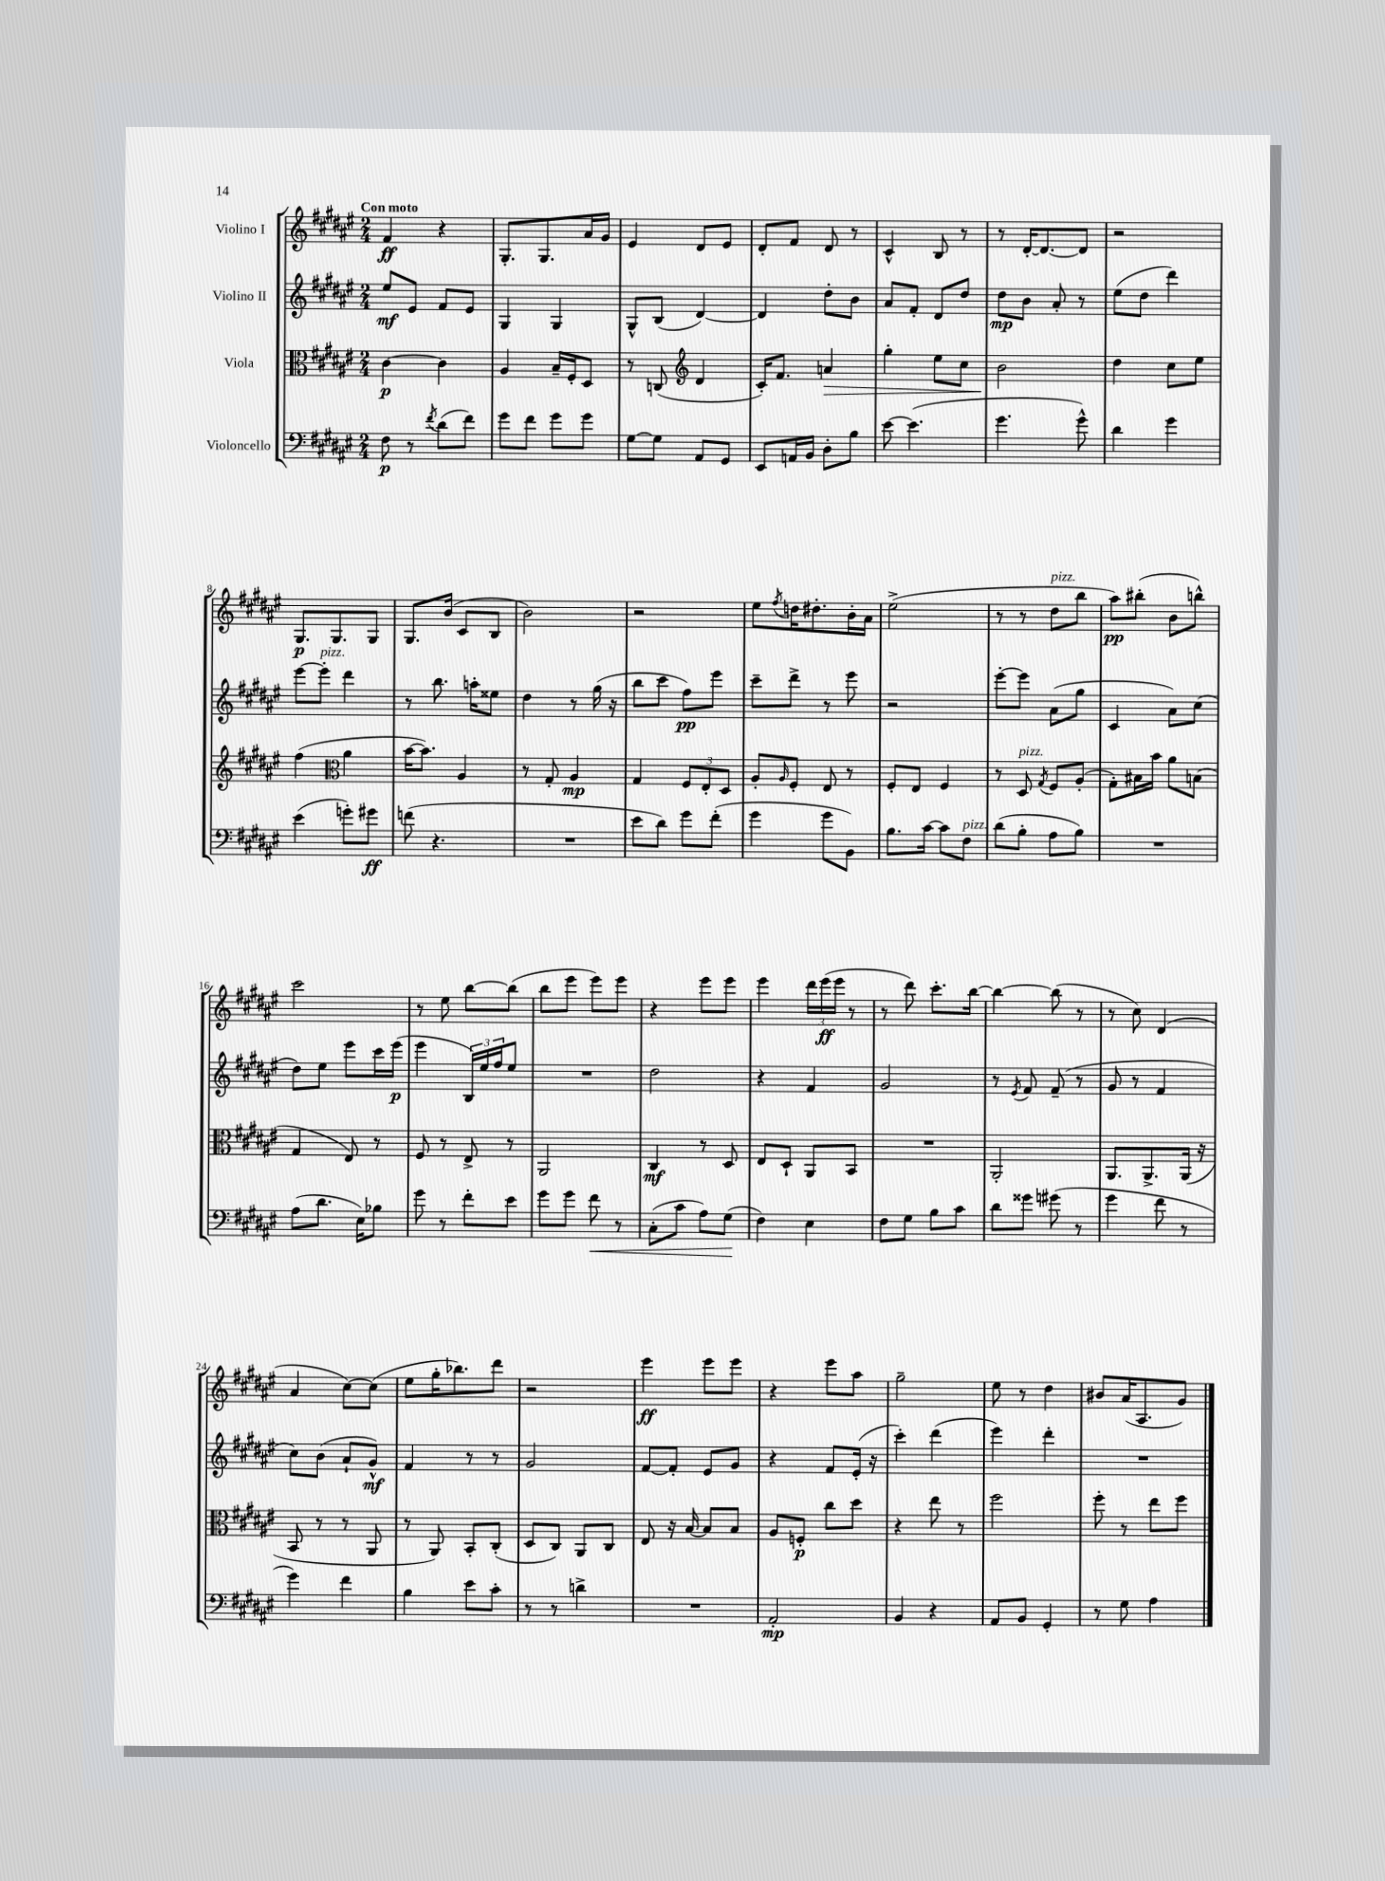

**kern	**kern	**kern	**kern
*staff4	*staff3	*staff2	*staff1
*clefF4	*clefC3	*clefG2	*clefG2
*k[f#c#g#d#a#e#]	*k[f#c#g#d#a#e#]	*k[f#c#g#d#a#e#]	*k[f#c#g#d#a#e#]
*M2/4	*M2/4	*M2/4	*M2/4
8F#\	[4c#\	8ee#/L	4f#/
8r	.	8e#/J	.
8qf#/	.	.	.
(8d#\L	4c#\]	8f#/L	4r
8f#\J)	.	8e#/J	.
=	=	=	=
8g#\L	4A#/	4G#/	8.G#'/L
8f#\J	.	.	.
.	.	.	8.G#/
8g#\L	16B~/LL	4G#/	.
.	16F#'/J	.	.
8g#\J	8D#/J	.	16a#/L
.	.	.	16g#/JJ
=	=	=	=
[8G#\L	8r	8G#^^/L	4e#/
8G#\]J	(8C/	(8B/J	.
*	*clefG2	*	*
8AA#/L	4d#/	[4d#/)	8d#/L
8GG#/J	.	.	8e#/J
=	=	=	=
8EE#/L	16c#'/LK)	4d#/]	8d#'/L
.	8.f#/J	.	.
16AA/L	.	.	8f#/J
16BB/JJ	.	.	.
8D#'\L	4a/	8dd#'\L	8d#/
8B\J	.	8b\J	8r
=	=	=	=
[8e#\	4gg#'\	8a#/L	4c#^^/
(4.e#\]	.	8f#'/J	.
.	8ee#\L	8d#/L	8B/
.	8cc#\J	8dd#/J	8r
=	=	=	=
4.g#\	2b\	8dd#\L	8r
.	.	8b\J	[16d#'/LK
.	.	.	8.d#/_
.	.	8a#'/	.
8g#^^\)	.	8r	8d#/]J
=	=	=	=
4d#\	4dd#\	(8ee#\L	2r
.	.	8dd#\J	.
4g#\	8cc#\L	4ddd#\)	.
.	8ee#\J	.	.
=	=	=	=
(4e#\	(4ff#\	[8eee#\L	8.G#/L
.	.	8eee#'\]J	.
.	.	.	8.G#/
*	*clefC3	*	*
8g'\L)	4a#\	4ddd#\	.
8g#\J	.	.	8G#/J
=	=	=	=
(8f\	[16b\LK	8r	8.G#/L
.	8.b\]J)	.	.
4.r	.	8.bb\	.
.	.	.	(16b/Jk
.	4A#/	.	8c#/L
.	.	16aa'\LK	.
.	.	8ee##\J	8B/J
=	=	=	=
2r	8r	4dd#\	2b\)
.	8G#'/	.	.
.	4A#/	8r	.
.	.	(16gg#\	.
.	.	16r	.
=	=	=	=
8e#\L	4G#/	8bb\L	2r
8d#\J)	.	8ccc#\J	.
8g#\L	12F#/L	8ff#\L)	.
.	12E#'/	.	.
(8f#'\J	.	8eee#\J	.
.	12D#/J	.	.
=	=	=	=
4g#\	8A#'/L	8ccc#~\L	8ee#\L
.	16qqA#/	.	8qff#/
.	8F#'/J	8ddd#^\J	16dd\K
.	.	.	8.dd#'\
8g#\L	8E#/	8r	.
8BB\J)	8r	8eee#\	16b'\L
.	.	.	16a#\JJ
=	=	=	=
8.B\L	8F#'/L	2r	(2ee#^\
.	8E#/J	.	.
[16c#\Jk	.	.	.
8c#\]L	4F#/	.	.
8F#\J	.	.	.
=	=	=	=
(8d#\L	8r	[8eee#'\L	8r
8B'\J	8D#/	8eee#\]J	8r
.	8qG#/	.	.
8A#\L	8F#/L	(8a#\L	8dd#\L
8B\J)	(8A#'/J	8gg#\J	8bb\J
=	=	=	=
2r	8G#'\L)	4c#/	8aa#\L)
.	16B#\L	.	(8bb#'\J
.	16b\JJ	.	.
.	8a#\L	8a#\L)	8b\L
.	(8B\J	(8cc#\J	8bb^^\J)
=	=	=	=
(8A#\L	4G#/	8dd#\L)	2ccc#\
8.d#\J	.	8ee#\J	.
.	8E#/)	8eee#\L	.
16E#\LK)	.	.	.
8B-\J	8r	16ccc#\L	.
.	.	(16eee#\JJ	.
=	=	=	=
8g#\	8F#/	4eee#\	8r
8r	8r	.	8ee#\
8f#'\L	8E#^/	24B/LL)	[8bb\L
.	.	24ee#/	.
.	.	24ff#/J	.
8e#\J	8r	8ee#/J	(8bb\]J
=	=	=	=
8g#\L	2AA#/	2r	8bb\L
8g#\J	.	.	8eee#\J
8f#\	.	.	8eee#\L)
8r	.	.	8eee#\J
=	=	=	=
(8C#'\L	4C#/	2dd#\	4r
8c#\J	.	.	.
8A#\L)	8r	.	8eee#\L
(8G#\J	8D#/	.	8eee#\J
=	=	=	=
4F#\)	8E#/L	4r	4eee#\
.	8D#`/J	.	.
4E#\	8AA#/L	4f#/	24ddd#\LL
.	.	.	(24eee#\
.	.	.	24eee#\JJ
.	8BB/J	.	8r
=	=	=	=
8F#\L	2r	2g#/	8r
8G#\J	.	.	8ddd#\)
8B\L	.	.	8.ccc#'\L
8c#\J	.	.	.
.	.	.	[16bb\Jk
=	=	=	=
8d#\L	2AA#'/	8r	4bb\_
.	.	8qe#/	.
8g##\J	.	8f#/	.
(8g#\	.	(8f#~/	(8bb\]
8r	.	8r	8r
=	=	=	=
4g#\	8.AA#/L	8g#/	8r
.	.	8r	8cc#\)
.	8.AA#^/	.	.
8f#\	.	4f#/	(4d#/
8r	(16AA#/Jk	.	.
.	16r	.	.
=	=	=	=
4g#\)	8BB/	8cc#\L)	4a#/
.	8r	(8b\J	.
4f#\	8r	8a#`/L	[8cc#\L)
.	8AA#/	8g#^^/J)	(8cc#\]J
=	=	=	=
4B\	8r	4f#/	8ee#\L
.	8AA#/)	.	16gg#'\K
.	.	.	8.bb-\)
8e#\L	8BB'/L	8r	.
8c#'\J	(8C#'/J	8r	8ddd#\J
=	=	=	=
8r	8D#/L	2g#/	2r
8r	8C#/J)	.	.
4d^\	8AA#/L	.	.
.	8C#/J	.	.
=	=	=	=
2r	8E#/	[8f#/L	4eee#\
.	16r	8f#'/]J	.
.	[16B/	.	.
.	8B/]L	8e#/L	8eee#\L
.	8B/J	8g#/J	8eee#\J
=	=	=	=
2AA#'/	8A#/L	4r	4r
.	8F'/J	.	.
.	8cc#\L	8f#/L	8eee#\L
.	8dd#\J	(16e#'/Jk	8aa#\J
.	.	16r	.
=	=	=	=
4BB/	4r	4ccc#'\)	2gg#~\
4r	8ee#\	(4ddd#\	.
.	8r	.	.
=	=	=	=
8AA#/L	2ff#\	4eee#\)	8ee#\
8BB/J	.	.	8r
4GG#'/	.	4ddd#'\	4dd#\
=	=	=	=
8r	8ff#'\	2r	8b#/L
8G#\	8r	.	(16a#/K
.	.	.	8.A#/
4A#\	8ee#\L	.	.
.	8ff#\J	.	8g#/J)
==	==	==	==
*-	*-	*-	*-
